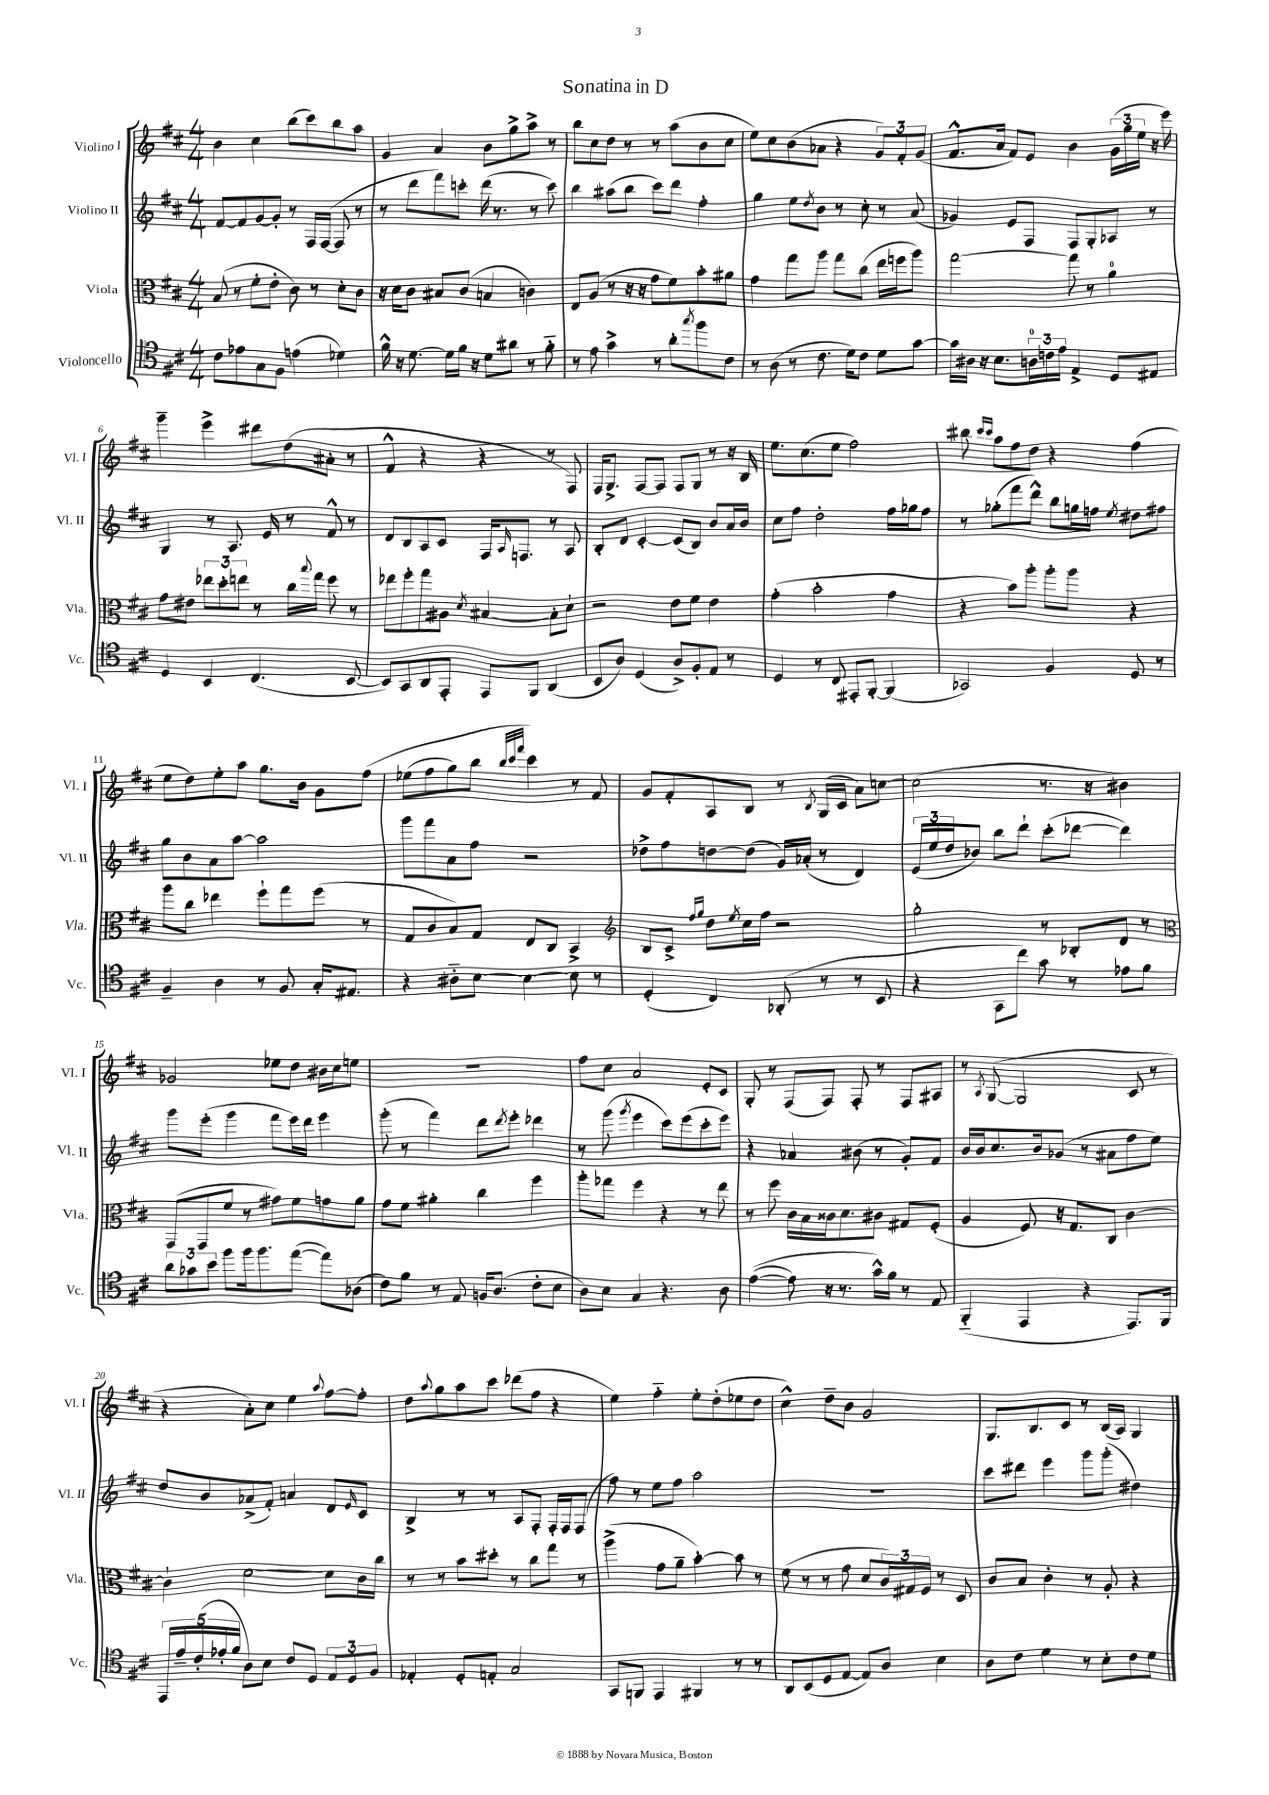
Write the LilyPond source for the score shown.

\header { title = "Sonatina in D" }
<<
\new StaffGroup <<
\new Staff = "s0" \with { instrumentName = "Violino I" shortInstrumentName = "Vl. I" } {
    \clef treble \key d \major \numericTimeSignature \time 4/4
    b'4 cis''4 b''8( cis'''8) b''8 a''8 |
    g'4 a'4 b'8 g''8-> a''8-> r8 |
    b''8 cis''8 d''8 r8 r8 a''8( b'8 cis''8 |
    e''8) cis''8 b'8( aes'8 r4 \tuplet 3/2 { g'8) fis'8-. g'8( } |
    fis'8.-^ a'16 fis'8) e'8 b'4 \tuplet 3/2 { g'16( g''16 e''16 } r16 e'''16) |
    g'''4-- e'''4-> dis'''8 d''8( ais'8-. r8 |
    fis'4-^ r4 r4 r8 fis8) |
    fis16 g8.-> fis8~ fis8 fis8 g8 r8 r16 b16 |
    e''8. cis''8.( e''8 fis''2) |
    bis''8 \grace { cis'''16 cis'''16 } a''8 fis''8 d''8 r4 fis''4( |
    e''8 d''8) e''8-. a''8 g''8. b'16 g'8 fis''8\( |
    ees''8( fis''8 g''8) b''8 \grace { b''32 cis'''32 fis'''32 } cis'''4\) r8 fis'8 |
    g'8 fis'8-. a8 b8 r8 \acciaccatura { b8 } g16( cis'16 a'8) c''8~ |
    c''2( r8. r16 bis'4) |
    ges'2 ees''8 d''8 bis'16 cis''16 e''8 |
    R1 |
    fis''8 cis''8 a'2 e'8-. cis'8 |
    g8-. r8 fis8( fis8) fis8-. r8 fis8 ais8 |
    r8 \acciaccatura { a8 } g8~( g2 cis'8 r8 |
    r4 a'8-.) cis''8 e''4 \appoggiatura { a''8 } fis''8~ fis''8-. |
    d''8 \appoggiatura { a''8 } g''8 a''8 cis'''8 des'''8( fis''8 r4 |
    e''4) fis''4-_ e''8-. d''8-.( ees''8 d''8 |
    cis''4-^) d''8-- b'8 g'2 |
    g8. b8. cis'8 r8 b16( a16) g4 \bar "|." |
}
\new Staff = "s1" \with { instrumentName = "Violino II" shortInstrumentName = "Vl. II" } {
    \clef treble \key d \major \numericTimeSignature \time 4/4
    fis'8~ fis'8 g'8~ g'8-. r8 fis16 fis16~( fis8 r8 |
    r8 d'''8 fis'''8) c'''8-. d'''16( r8. r8 c'''8) |
    b''4 ais''8( b''8 cis'''8) d'''8 fis''4-. |
    g''4 e''8 \acciaccatura { d''8 } b'8 r8 cis''8-. r8 a'8( |
    ges'4) e'8 fis8 fis8 g8-. aes8 r8 |
    g4 r8 a8. e'16 r8 fis'8-^ r8 |
    d'8 b8 a8 cis'8 fis16 \grace { a16 } f8. r8 a8 |
    b8-. d'8 cis'4~-. cis'8( b8) b'8 a'16 b'16 |
    cis''8 fis''8 d''2-. fis''16 ges''16 fis''8 |
    r8 ges''8-.( fis'''8 d'''8-^) b''8 g''16 f''16 \acciaccatura { e''8 } dis''8 fis''8 |
    g''8 b'8 a'8 a''8~ a''2 |
    g'''8 fis'''8 a'8 fis''8 r2 |
    des''8-> fis''8 d''8~ d''8( g'16) aes'16-.( r8 d'4) |
    \tuplet 3/2 { e'16( e''16 d''16 } bes'8) b''8 d'''8-! cis'''8-.( des'''8~ des'''4) |
    g'''8 e'''8-.( g'''4 fis'''8 e'''16) d'''16 e'''4 |
    g'''8-.( r8 fis'''4) d'''8 \acciaccatura { d'''8 } e'''8-. des'''4 |
    r8 g'''8( \acciaccatura { g'''8 } e'''4 cis'''8) e'''8( cis'''8-. e'''8) |
    r4 aes'4 bis'8( r8 g'8-.) fis'8 |
    b'16 b'16 cis''8. b'16 ges'8( r8 ais'8 fis''8 e''8) |
    d''8 b'8 aes'8->( fis'8-.) a'4 d'8 \grace { e'16 } cis'8 |
    b4-> r8 r8 a8 fis8-. fis16-. fis16 fis8( |
    fis''8) r8 e''8 fis''8 a''2 |
    R1 |
    cis'''8 dis'''8 e'''4 g'''8 g'''8-.( dis''4) \bar "|." |
}
\new Staff = "s2" \with { instrumentName = "Viola" shortInstrumentName = "Vla." } {
    \clef alto \key d \major \numericTimeSignature \time 4/4
    b8( r8 fis'8-. e'8-. cis'8) r8 d'8-. cis'8 |
    r16 d'16 cis'8 bis8 cis'8( b4 c'4) |
    e8 a8( r8 r16 r16 g'8 fis'8) b'8-. ais'8 |
    g'4 g''8 a''8 g''8 cis''8( e''16 f''16 a''8) |
    g''2~ g''8 r8 a'4-0 |
    g'8 eis'8 \tuplet 3/2 { ees''8 d''8-. e''8 } r8 cis''16 \appoggiatura { b''8 } g''16 fis''8 r8 |
    ees''8 fis''8-. g''8 ais8 \acciaccatura { d'8 } bis4~ bis8-. d'8-! |
    r2 e'8 fis'8 e'4 |
    g'4-.( b'2-. g'4 |
    r4 b'8) a''8-. a''8-. a''8 r4 |
    a''8 cis''8 ees''4 fis''8-! g''8 fis''8( r8 |
    g8 cis'8 b8) g8 e8 cis8 b,4-> |
    \clef treble b8 cis'8-> \grace { fis''16 g''16 } d''8 \acciaccatura { e''8 } cis''16 fis''16 r2 |
    g''2-. r8 bes8-. d'8 r8 |
    \clef alto g,8( g,8 fis'8 r8 gis'8) fis'8 g'8 a'8 |
    g'8 fis'8 ais'4-. cis''4 fis''4 |
    a''8-. ges''8 fis''4 r4 r8 e''8 |
    r8 fis''8 cis'16 b16 cisis'16 d'8. cis'8 gis8 fis8-.( |
    a4 fis8) r16 g8. cis8 cis'4~ |
    cis'4-! d'2~ d'8 cis'16 cis''16 |
    r8 r8 b'8 dis''8-. r8 cis''8 g''8 r8 |
    a''4->( g'8 a'8-- b'4~-.) b'8 r8 |
    fis'8( r8 r8 g'8 d'8 \tuplet 3/2 { cis'16) gis16 fis16 } r8 d8 |
    cis'8 b8 cis'4-. r8 a8-. r4 \bar "|." |
}
\new Staff = "s3" \with { instrumentName = "Violoncello" shortInstrumentName = "Vc." } {
    \clef tenor \key d \major \numericTimeSignature \time 4/4
    cis'8 ees'8 g8 fis8 e'4( des'4) |
    fis'16-^ r16 d'8.~ d'16 fis'16 r16 d'8 ais'8 r8 fis'8-_ |
    r8 e'8 g'4-> r8 a'8-. \acciaccatura { g''8 } fis''8 cis'8 |
    r8 a8( r8 cis'8. d'16) cis'8 d'8 g'8~ |
    g'16 ais16 r16 b8. \tuplet 3/2 { a16-0 c'16 e'16 } e4-> d8 eis8 |
    d4 b,4 cis4.( b,8~ |
    b,8) g,8 a,8 e,8-. e,8 fis,8 a,4( |
    b,8 a8) d4( a8->) fis8-. e8 r8 |
    d4 r8 cis8 eis,8-. fis,8~-. fis,4( |
    ges,2) fis4 d8 r8 |
    fis4-- a4 r8 fis8 g16-. eis8. |
    r4 ais8-_ b8~ b4~ b8 r8 |
    d4-.( cis4) aes,8-.( r8 r8 b,8 |
    r4 g,8 cis''8) g'8 r8 ees'8 fis'8 |
    \tuplet 3/2 { a'8 ges'8 b'8 } fis''8 fis''16 fis''8. e''8~( e''8) aes8( |
    cis'8) fis'8 r8 e8 f16 a8.( cis'8-. b8 |
    a8) b8 g4 r4. a8 |
    e'4~(\( e'8) r16 r8. g'16-^\) fis'16 r8 e8 |
    fis,4-_( e,4 r4 e,8.) fis,16 |
    \tuplet 5/4 { e,16 e'16-- cis'16-.( ees'16-. fis'16 } a8) b8 cis'8 d8 \tuplet 3/2 { e8 d8 fis8 } |
    ees4-. d8-. e8-. g2 |
    g,8 f,8 e,4 fis,4 r8 r8 |
    a,8 b,8( d8 e8~ e8) a8 b4 |
    a8 cis'8 d'4 r8 b8-. cis'8 d'8 \bar "|." |
}
>>
>>
